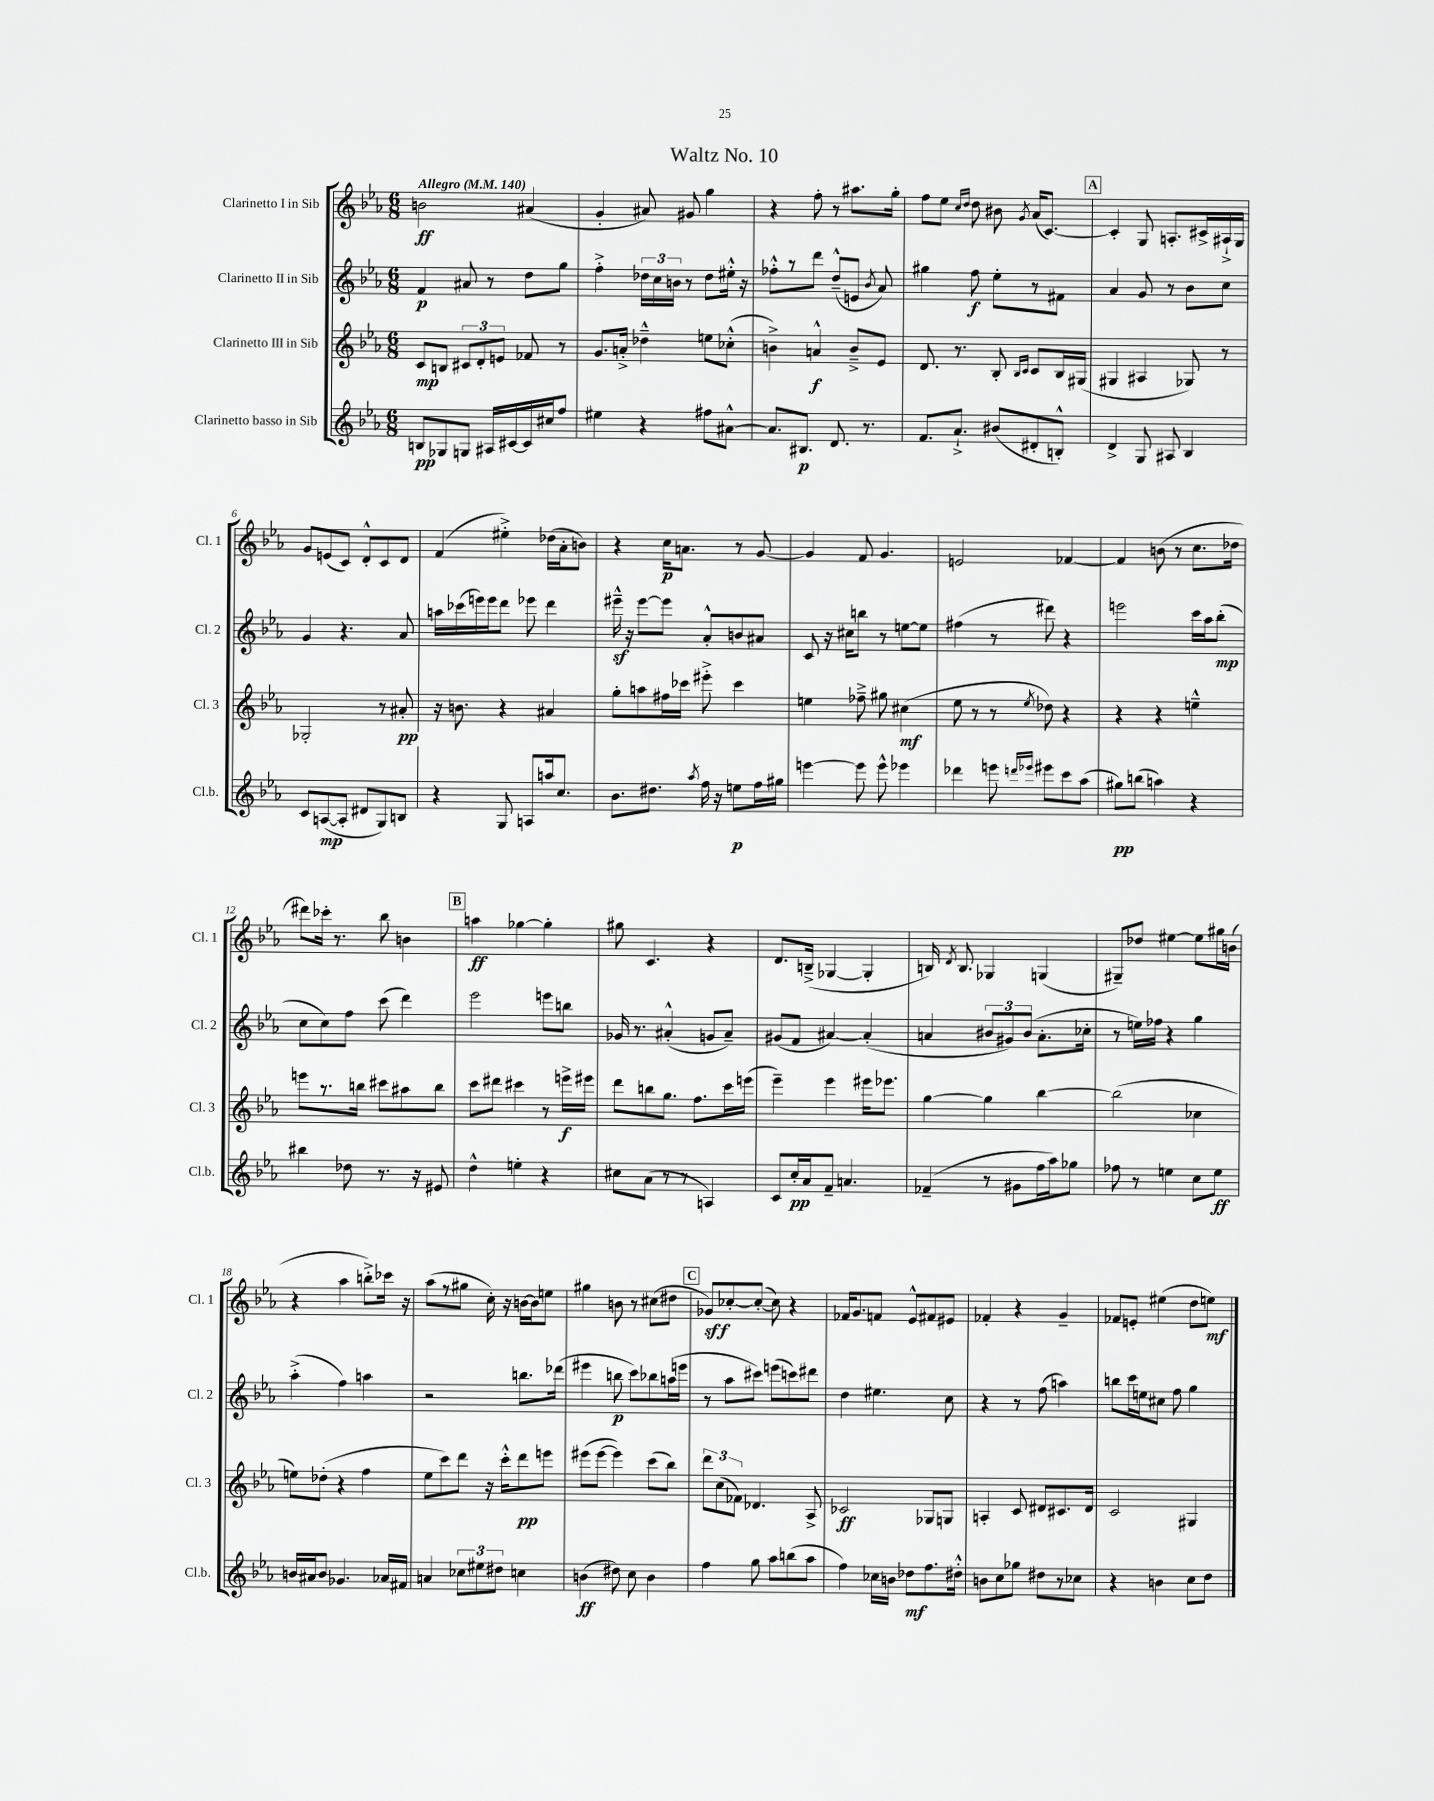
\header { title = "Waltz No. 10" }
<<
\new StaffGroup <<
\new Staff = "s0" \with { instrumentName = "Clarinetto I in Sib" shortInstrumentName = "Cl. 1" } {
    \clef treble \key ees \major \numericTimeSignature \time 6/8 \tempo "Allegro" 4 = 140
    \autoBeamOff b'2\ff ais'4( |
    g'4-. ais'8) gis'8 g''4 |
    r4 f''8-. r8 ais''8.[ g''16]-. |
    f''8[ ees''8] \grace { c''16[ d''16] } d''8 bis'8 \acciaccatura { g'8 } aes'16[( c'8.]~) |
    \mark \markup { \box "A" } c'4-. g8 a8.[-. cis'16-> ais16-!-> g16] |
    g'8[ e'8( c'8]) d'8[-.-^ c'8 d'8] |
    f'4( eis''4-.->) des''16[( aes'16-. b'8]) |
    r4 c''16[\p a'8.] r8 g'8~ |
    g'4 f'8 g'4. |
    e'2 fes'4~ |
    fes'4 b'8( r8 c''8.[ des''16] |
    dis'''8[) ces'''16]-. r8. bes''8 b'4 |
    \mark \markup { \box "B" } a''4\ff ges''4~ ges''4-. |
    gis''8 c'4. r4 |
    d'8.[ b16]--->( ges4~ ges4-. |
    b16) \acciaccatura { d'8 } b8. ges4 g4( |
    gis8[--) des''8] eis''4~ eis''8[ gis''16 b'16]( |
    r4 aes''4 b''8[-.->) ces'''16] r16 |
    aes''8[( r8 gis''8] c''16-.) r16 b'16[~ b'16 e''8] |
    gis''4 b'8 r8 cis''8[( dis''8] |
    \mark \markup { \box "C" } ges'8[\sff) ces''8~-. ces''8]~-.( ces''8) r4 |
    fes'16[ g'8. f'8] ees'8[-^ fis'8 eis'8] |
    fes'4-. r4 g'4-- |
    fes'8[ e'8]-. eis''4( d''8[ e''8]\mf) \bar "|." |
}
\new Staff = "s1" \with { instrumentName = "Clarinetto II in Sib" shortInstrumentName = "Cl. 2" } {
    \clef treble \key ees \major \numericTimeSignature \time 6/8
    \autoBeamOff f'4\p ais'8 r8 d''8[ g''8] |
    f''4-.-> \tuplet 3/2 { des''16[ c''16 b'16] } r8 des''8[ eis''16]-.-^ r16 |
    fes''8[-.-^ r8 d'''8] d''8[---^( e'8] \acciaccatura { bes'8 } aes'8) |
    gis''4 f''8\f ees''8[-. r8 fis'8] |
    \mark \markup { \box "A" } aes'4 g'8 r8 bes'8[ c''8] |
    g'4 r4. aes'8 |
    a''16[ ces'''16( e'''16) e'''16 d'''8] ees'''8 d'''4 |
    eis'''16---^\sf r16 eis'''8[~ eis'''8] aes'8[-.-^ b'8 ais'8] |
    c'8 r16 cis''16[ b''8] r8 e''8[~ e''8] |
    fis''4( r8 dis'''8) r4 |
    e'''2 c'''16[ aes''16 bes''8]-.\mp( |
    c''8[ c''8) f''8] c'''8( d'''4) |
    \mark \markup { \box "B" } ees'''2 e'''8[ b''8] |
    ges'16 r8. ais'4-.-^( g'8[ ais'8]--) |
    gis'8[( f'8] ais'4~) ais'4-.( |
    a'4 \tuplet 3/2 { bis'8[ gis'8) bis'8]( } a'8.[-. ces''16]-. |
    r8 e''16[) fes''16] r4 g''4 |
    aes''4-.->( f''4) a''4 |
    r2 b''8.[ des'''16]( |
    eis'''4 b''8\p c'''8[) bes''8 a''16( e'''16] |
    \mark \markup { \box "C" } r8 aes''8[ cis'''8]) e'''8[( c'''8) dis'''8] |
    d''4 eis''4. c''8 |
    r4 r8 f''8( a''4) |
    b''8[ c'''16 e''16 cis''8] f''8 g''4 \bar "|." |
}
\new Staff = "s2" \with { instrumentName = "Clarinetto III in Sib" shortInstrumentName = "Cl. 3" } {
    \clef treble \key ees \major \numericTimeSignature \time 6/8
    \autoBeamOff c'8[\mp b8] \tuplet 3/2 { cis'8[ d'8-. e'8] } fes'8 r8 |
    g'8.[ a'16]-.-> des''4---^ e''8[ ces''8]-.-^( |
    b'4->) a'4-^\f b'8[---> ees'8] |
    d'8. r8. bes8-. \grace { bes16[ c'16] } c'8[ bes16 gis16]( |
    \mark \markup { \box "A" } gis4 ais4 ges8) r8 |
    ges2-. r8 ais'8-.\pp |
    r16 b'8. r4 ais'4 |
    g''8[-. a''8 fis''16 ces'''16] eis'''8-.-> ces'''4 |
    e''4 fes''8---> gis''8 cis''4\mf( |
    ees''8 r8 r8 \acciaccatura { ees''8 } des''8) r4 |
    r4 r4 e''4---^ |
    e'''8[ r8. b''16] cis'''8[ ais''8 b''8] |
    \mark \markup { \box "B" } c'''8[ dis'''8] cis'''4 r8 e'''16[->\f eis'''16] |
    d'''8[ b''8 g''8.] f''8.[ c'''16 e'''16]( |
    ees'''4--) ees'''4 eis'''16[ ees'''8.] |
    g''4~ g''4 bes''4~ |
    bes''2( ces''4 |
    e''8[) des''8]-.( r4 f''4 |
    ees''8[ c'''8) d'''8] r16 c'''16[-.-^ d'''8\pp e'''8] |
    eis'''8[( eis'''8]~ eis'''4) c'''8[( bes''8]) |
    \mark \markup { \box "C" } \tuplet 3/2 { d'''8[ c''8( fes'8]) } des'4. aes8-> |
    ces'2\ff ges8[ g8] |
    a4-. c'8 dis'8[ cis'8. dis'16] |
    c'2 gis4 \bar "|." |
}
\new Staff = "s3" \with { instrumentName = "Clarinetto basso in Sib" shortInstrumentName = "Cl.b." } {
    \clef treble \key ees \major \numericTimeSignature \time 6/8
    \autoBeamOff b8[\pp ges8 g8] ais16[ cis'16~ cis'16 cis''16 f''8] |
    eis''4 r4 fis''8[ ais'8]~-^ |
    ais'8.[ bis8.]\p d'8. r8. |
    f'8.[ aes'8.]-!-> bis'8[( dis'8-. b8]-.-^) |
    \mark \markup { \box "A" } d'4-> g8 ais8 bes4 |
    c'8[ a8~\mp( a8]-. dis'8[ g8) b8] |
    r4 g8 a8[ a''16 c''8.] |
    bes'8.[ dis''8.] \acciaccatura { aes''8 } f''16 r16 e''8[\p f''16 gis''16] |
    e'''4~ e'''8 e'''8-^ ees'''4 |
    des'''4 e'''8 \grace { d'''16[ ees'''16] } eis'''8[ c'''8 aes''8]( |
    gis''8[\pp) b''8]( a''4) r4 |
    bis''4 des''8 r8. r16 eis'8 |
    \mark \markup { \box "B" } d''4-^ e''4-. r4 |
    cis''8[ aes'8]( r8 r8 a4) |
    c'8[ c''16-.\pp aes'16 f'8]-- a'4. |
    fes'4--( r8 gis'8[ f''16 aes''16) ges''8] |
    fes''8 r8 e''4 c''8[ e''8]\ff |
    b'16[ ais'16 b'8] ges'4. aes'16[ fis'16] |
    a'4 \tuplet 3/2 { ces''8[ eis''8 dis''8] } c''4 |
    b'4\ff( dis''8) c''8 b'4 |
    \mark \markup { \box "C" } f''4 g''8 aes''8[ b''8( aes''8] |
    f''4) ces''16[ b'16] des''8[\mf f''8. dis''16]-.-^ |
    b'8[ c''8 ges''8] dis''8[ r8 ces''8] |
    r4 b'4 c''8[ d''8] \bar "|." |
}
>>
>>
